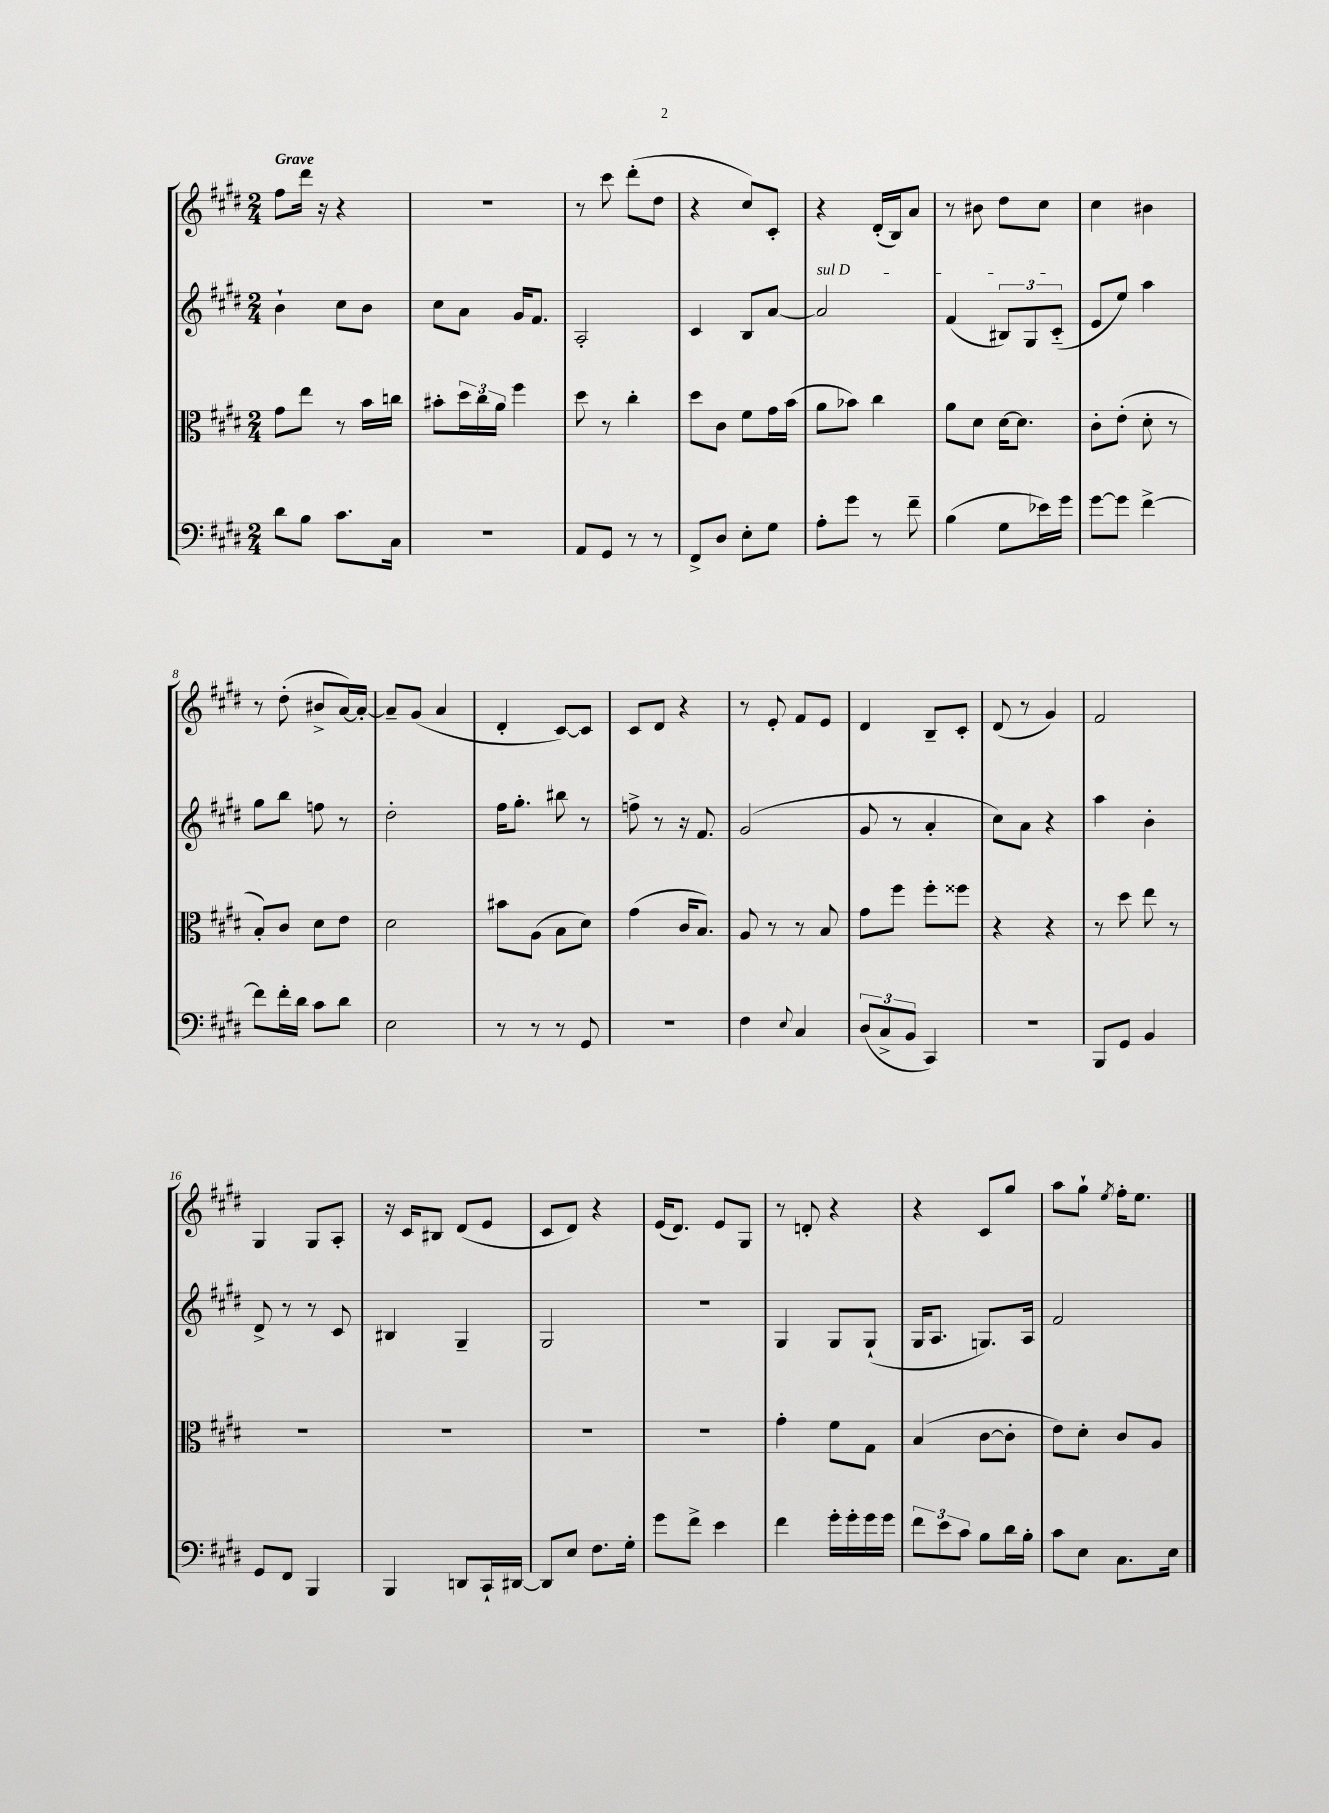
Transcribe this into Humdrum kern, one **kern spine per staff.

**kern	**kern	**kern	**kern
*part4	*part3	*part2	*part1
*staff4	*staff3	*staff2	*staff1
*clefF4	*clefC3	*clefG2	*clefG2
*k[f#c#g#d#]	*k[f#c#g#d#]	*k[f#c#g#d#]	*k[f#c#g#d#]
*M2/4	*M2/4	*M2/4	*M2/4
=1	=1	=1	=1
!	!	!	!LO:TX:a:B:t=Grave
8d#\L	8g#\L	4b`\	8ff#\L
8B\J	8ee\J	.	16ddd#\Jk
.	.	.	16r
8.c#\L	8r	8cc#\L	4r
.	16b\LL	8b\J	.
16C#\Jk	16ccn\JJ	.	.
=2	=2	=2	=2
2r	8b#X'\L	8cc#\L	2r
.	24dd#\L	8a\J	.
.	24cc#\	.	.
.	24a\JJ	.	.
.	4ff#\	16g#/KL	.
.	.	8.f#/J	.
=3	=3	=3	=3
8AA/L	8dd#\	2A'/	8r
8GG#/J	8r	.	8ccc#\
8r	4cc#'\	.	(8ddd#'\L
8r	.	.	8dd#\J
=4	=4	=4	=4
8FF#^/L	8dd#\L	4c#/	4r
8D#/J	8c#\J	.	.
8E'\L	8f#\L	8B/L	8cc#/L)
8G#\J	16g#\L	[8a/J	8c#'/J
.	(16b\JJ	.	.
=5	=5	=5	=5
!	!	!LO:TX:a:i:t=sul D	!
8A'\L	8a\L	2a/]	4r
8g#\J	8b-X\J)	.	.
8r	4cc#\	.	(16d#'/LL
.	.	.	16B/J)
8f#~\	.	.	8a/J
=6	=6	=6	=6
(4B\	8a\L	(4f#/	8r
.	8d#\J	.	8b#X\
8G#\L	[16d#\KL	12B#X/L)	8dd#\L
.	8.d#\J]	.	.
.	.	12G#/	.
16e-X\L)	.	.	8cc#\J
.	.	(12c#/J	.
16g#\JJ	.	.	.
=7	=7	=7	=7
[8g#\L	8c#'\L	8e/L	4cc#\
8g#\J]	(8e'\J	8ee/J)	.
[4f#^\	8d#'\	4aa\	4b#X\
.	8r	.	.
!!LO:LB:g=z
=8	=8	=8	=8
8f#\L]	8B'/L)	8gg#\L	8r
16f#'\L	8c#/J	8bb\J	(8dd#'\
16d#\JJ	.	.	.
8c#\L	8d#\L	8ffn\	8b#X^/L
8d#\J	8e\J	8r	[16a/L)
.	.	.	16a'/JJ_
=9	=9	=9	=9
2E\	2d#\	2dd#'\	8a~/L]
.	.	.	(8g#/J
.	.	.	4a/
=10	=10	=10	=10
8r	8b#X\L	16ff#\KL	4d#'/
.	.	8.gg#'\J	.
8r	(8A\J	.	.
8r	8B\L	8bb#X\	[8c#/L)
8GG#/	8d#\J)	8r	8c#/J]
=11	=11	=11	=11
2r	(4g#\	8ffn^\	8c#/L
.	.	8r	8d#/J
.	16c#/KL	16r	4r
.	8.B/J)	8.f#/	.
=12	=12	=12	=12
4F#\	8A/	(2g#/	8r
.	8r	.	8e'/
8qqE/	.	.	.
4C#/	8r	.	8f#/L
.	8B/	.	8e/J
=13	=13	=13	=13
(12D#/L	8g#\L	8g#/	4d#/
12C#^/	.	.	.
.	8ff#\J	8r	.
12BB/J	.	.	.
4CC#/)	8ff#'\L	4a'/	8B~/L
.	8ff##X\J	.	8c#'/J
=14	=14	=14	=14
2r	4r	8cc#\L)	(8d#/
.	.	8a\J	8r
.	4r	4r	4g#/)
=15	=15	=15	=15
8BBB/L	8r	4aa\	2f#/
8GG#/J	8dd#\	.	.
4BB/	8ee\	4b'\	.
.	8r	.	.
!!LO:LB:g=z
=16	=16	=16	=16
8GG#/L	2r	8d#^/	4G#/
8FF#/J	.	8r	.
4BBB/	.	8r	8G#/L
.	.	8c#/	8A'/J
=17	=17	=17	=17
4BBB/	2r	4B#X/	16r
.	.	.	16c#/KL
.	.	.	8B#X/J
8DDn/L	.	4G#~/	(8d#/L
16CC#`/L	.	.	8e/J
[16DD#X/JJ	.	.	.
=18	=18	=18	=18
8DD#/L]	2r	2G#/	8c#/L
8E/J	.	.	8d#/J)
8.F#\L	.	.	4r
16G#'\Jk	.	.	.
=19	=19	=19	=19
8g#\L	2r	2r	(16e/KL
.	.	.	8.d#/J)
8f#^\J	.	.	.
4e\	.	.	8e/L
.	.	.	8G#/J
=20	=20	=20	=20
4f#\	4g#'\	4G#/	8r
.	.	.	8dn'/
16g#'\LL	8f#\L	8G#/L	4r
16g#'\	.	.	.
16g#\	8G#\J	(8G#`/J	.
16g#\JJ	.	.	.
=21	=21	=21	=21
12f#\L	(4B/	16G#/KL	4r
.	.	8.A/J	.
12e\	.	.	.
12c#\J	.	.	.
8B\L	[8c#\L	8.Gn/L)	8c#/L
16d#\L	8c#'\J]	.	8gg#/J
16B'\JJ	.	16A/Jk	.
=22	=22	=22	=22
8c#\L	8e\L)	2f#/	8aa\L
8E\J	8d#'\J	.	8gg#`\J
.	.	.	8qee/
8.C#\L	8c#/L	.	16ff#'\KL
.	.	.	8.ee\J
.	8A/J	.	.
16E\Jk	.	.	.
==	==	==	==
*-	*-	*-	*-
